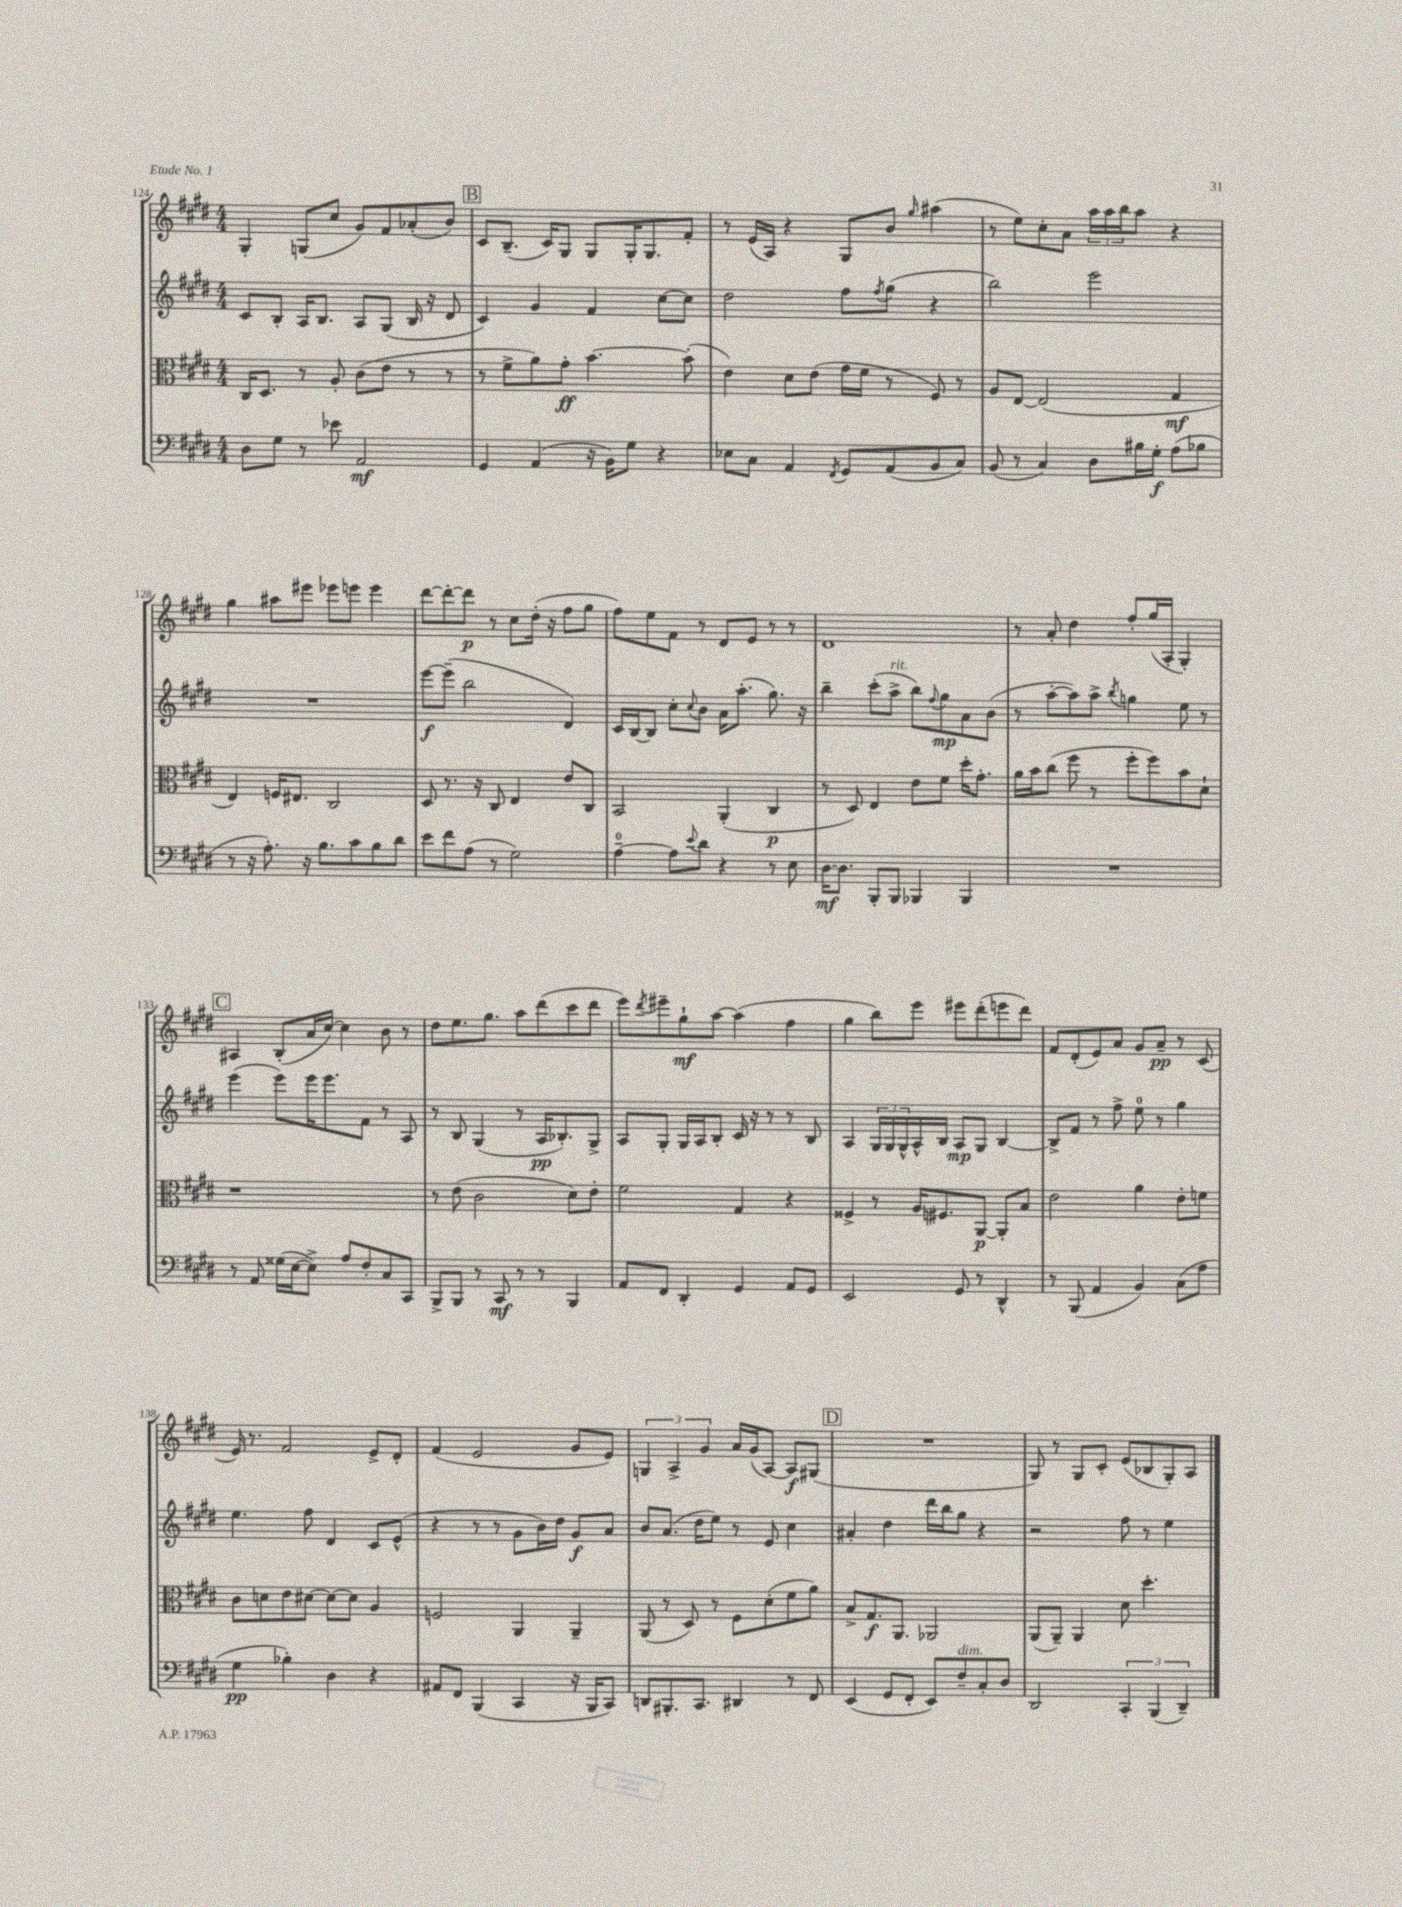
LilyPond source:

<<
\new StaffGroup <<
\new Staff = "s0" {
    \clef treble \key e \major \numericTimeSignature \time 4/4
    gis4-. g8( cis''8 gis'8) fis'8 aes'8-.( b'8) |
    \mark \markup { \box "B" } cis'8 b8.--( cis'16) gis8 gis8 gis16-. gis8. fis'8-. |
    r8 e'16( a16) r4 gis8 b'8 \grace { gis''16 } ais''4( |
    r8 e''8) cis''8-. a'8 \tuplet 3/2 { a''16 a''16 b''16 } a''8 r4 |
    gis''4 ais''8 eis'''8 ees'''8 e'''8 e'''4 |
    dis'''8~ dis'''8~-. dis'''8\p r8 cis''8 dis''16-.( r16 fis''8 gis''8 |
    fis''8) e''8 fis'8 r8 dis'8 e'8 r8 r8 |
    dis'1 |
    r8 a'8-. dis''4 fis''8-. gis''16( a16-. gis4-.) |
    \mark \markup { \box "C" } ais4 b8-.( a'16 cis''16~) cis''4 b'8 r8 |
    dis''8 e''8. gis''8. a''8 dis'''8( cis'''8 dis'''8 |
    e'''8) \acciaccatura { dis'''8 } eis'''8-- gis''8-!\mf a''8~ a''4( fis''4 |
    gis''4 b''8) e'''8 eis'''8 dis'''8-.( e'''8 dis'''8) |
    fis'8 dis'8-.( e'8) a'8 gis'8 a'8--\pp r8 cis'8( |
    e'16) r8. fis'2 e'8-> dis'8-. |
    fis'4( e'2 gis'8 e'8) |
    \tuplet 3/2 { g4 a4-> gis'4 } a'16 gis'16( a8~) a8\f gis8( |
    \mark \markup { \box "D" } R1 |
    gis8) r8 gis8 cis'8-. e'8( bes8 gis8-.) a8 \bar "|." |
}
\new Staff = "s1" {
    \clef treble \key e \major \numericTimeSignature \time 4/4
    cis'8 b8-. a16 b8. a8 gis8( b16 r16 dis'8 |
    \mark \markup { \box "B" } cis'4) gis'4 fis'4 cis''8~ cis''8 |
    dis''2 fis''8 \acciaccatura { fis''8 } gis''8( r4 |
    b''2) e'''2 |
    R1 |
    e'''8~\f e'''8--( b''2 dis'4) |
    cis'16 b16~ b8 cis''8-. \appoggiatura { cis''8 } b'8 a'16 a''8.-.( gis''8.) r16 |
    b''4-- cis'''8-.( a''8->^\markup { \italic "rit." } b''8) \appoggiatura { fis''8 } gis''8\mp a'8 b'8( |
    r8 a''8~-. a''8) a''8-> \acciaccatura { b''8 } g''4 e''8 r8 |
    \mark \markup { \box "C" } e'''4( e'''8) e'''16 e'''8. fis'8 r8 a8 |
    r8 b8 gis4( r8 a16\pp bes8.-.) gis8-> |
    a8 gis8-. gis16 a16 b8-. cis'16 r16 r8 r8 b8 |
    a4 \tuplet 3/2 { gis16 gis16 gis16-^ } a16-^ b16 a8\mp gis8 b4~ |
    b8-> fis'8 r8 fis''8-> e''8-0 r8 gis''4 |
    e''4. fis''8 dis'4 cis'8 e'8-^( |
    r4 r8 r8 gis'8 b'16) dis''16 gis'8\f a'8 |
    b'8 a'8.( dis''16 e''8) r8 e'8 cis''4 |
    \mark \markup { \box "D" } ais'4-. dis''4 dis'''16 b''16 gis''8 r4 |
    r2 fis''8 r8 e''4 \bar "|." |
}
\new Staff = "s2" {
    \clef alto \key e \major \numericTimeSignature \time 4/4
    cis16 dis8. r8 a8-. cis'8( e'8 r8 r8 |
    \mark \markup { \box "B" } r8 fis'8-> a'8) gis'8-.\ff b'4.~ b'8-.( |
    e'4) dis'8 e'8( gis'16 fis'16 r8 fis8) r8 |
    a8 e8~ e2( gis4\mf |
    e4) f16 eis8. cis2 |
    dis8 r8. r16 cis8 e4 e'8 cis8 |
    b,2 a,4-.( cis4\p |
    r8 dis8) e4 e'8 fis'8 dis''16-. gis'8.-. |
    a'16 b'16 cis''8( fis''8 r8 fis''8-. fis''8) b'8 dis'8-! |
    \mark \markup { \box "C" } r1 |
    r8 e'8( cis'2 dis'8) e'8-. |
    fis'2 gis4 r4 |
    fisis4-> r8 a16 fis8. a,8~\p a,8-. b8 |
    e'2 a'4 e'8-. f'8 |
    cis'8 d'8 e'8 dis'8~ dis'8~ dis'8 a4 |
    f2 a,4 a,4-- |
    a,8( r8 dis8) r8 fis8 dis'8-.( fis'8 a'8) |
    \mark \markup { \box "D" } b8-> gis8.\f a,8. aes,2 |
    a,8( a,8--) a,4 dis'8 dis''4.-. \bar "|." |
}
\new Staff = "s3" {
    \clef bass \key e \major \numericTimeSignature \time 4/4
    dis8 gis8 r8 ees'8 a,2\mf |
    \mark \markup { \box "B" } gis,4 a,4( r16 b,16) gis8 r4 |
    ees8 cis8 a,4 \acciaccatura { fis,8 } gis,8 a,8( b,8 cis8) |
    b,8( r8 cis4) dis8 bis16 gis16-.\f a8( bes8 |
    r8 r16 a8.-.) r16 b8. cis'8 b8 dis'8 |
    e'8 fis'8 a8( r8 gis2) |
    a4-0~-- a8 \appoggiatura { e'8 } dis'8 r4 r8 e8 |
    dis16~\mf dis8. b,,8-. b,,8 bes,,4 bes,,4 |
    R1 |
    \mark \markup { \box "C" } r8 a,8 gisis16( e16~ e8->) a8 fis8-. cis8 cis,8 |
    b,,8-> b,,8 r8 cis,8\mf r8 r8 b,,4 |
    a,8 fis,8 dis,4-. gis,4 a,8 gis,8 |
    e,2 gis,8 r8 dis,4-^ |
    r8 b,,8( a,4 b,4) cis8( a8 |
    gis4\pp bes4-.) dis4 r4 |
    ais,8 fis,8 b,,4( cis,4 r16 b,,16 cis,8) |
    d,8 bis,,8.-. cis,8. dis,4 r8 fis,8 |
    \mark \markup { \box "D" } e,4( gis,8 fis,8-. e,8) fis8--^\markup { \italic "dim." } cis8-. dis8 |
    dis,2 \tuplet 3/2 { cis,4-. b,,4( dis,4--) } \bar "|." |
}
>>
>>
\layout { \context { \Score currentBarNumber = #124 } }
